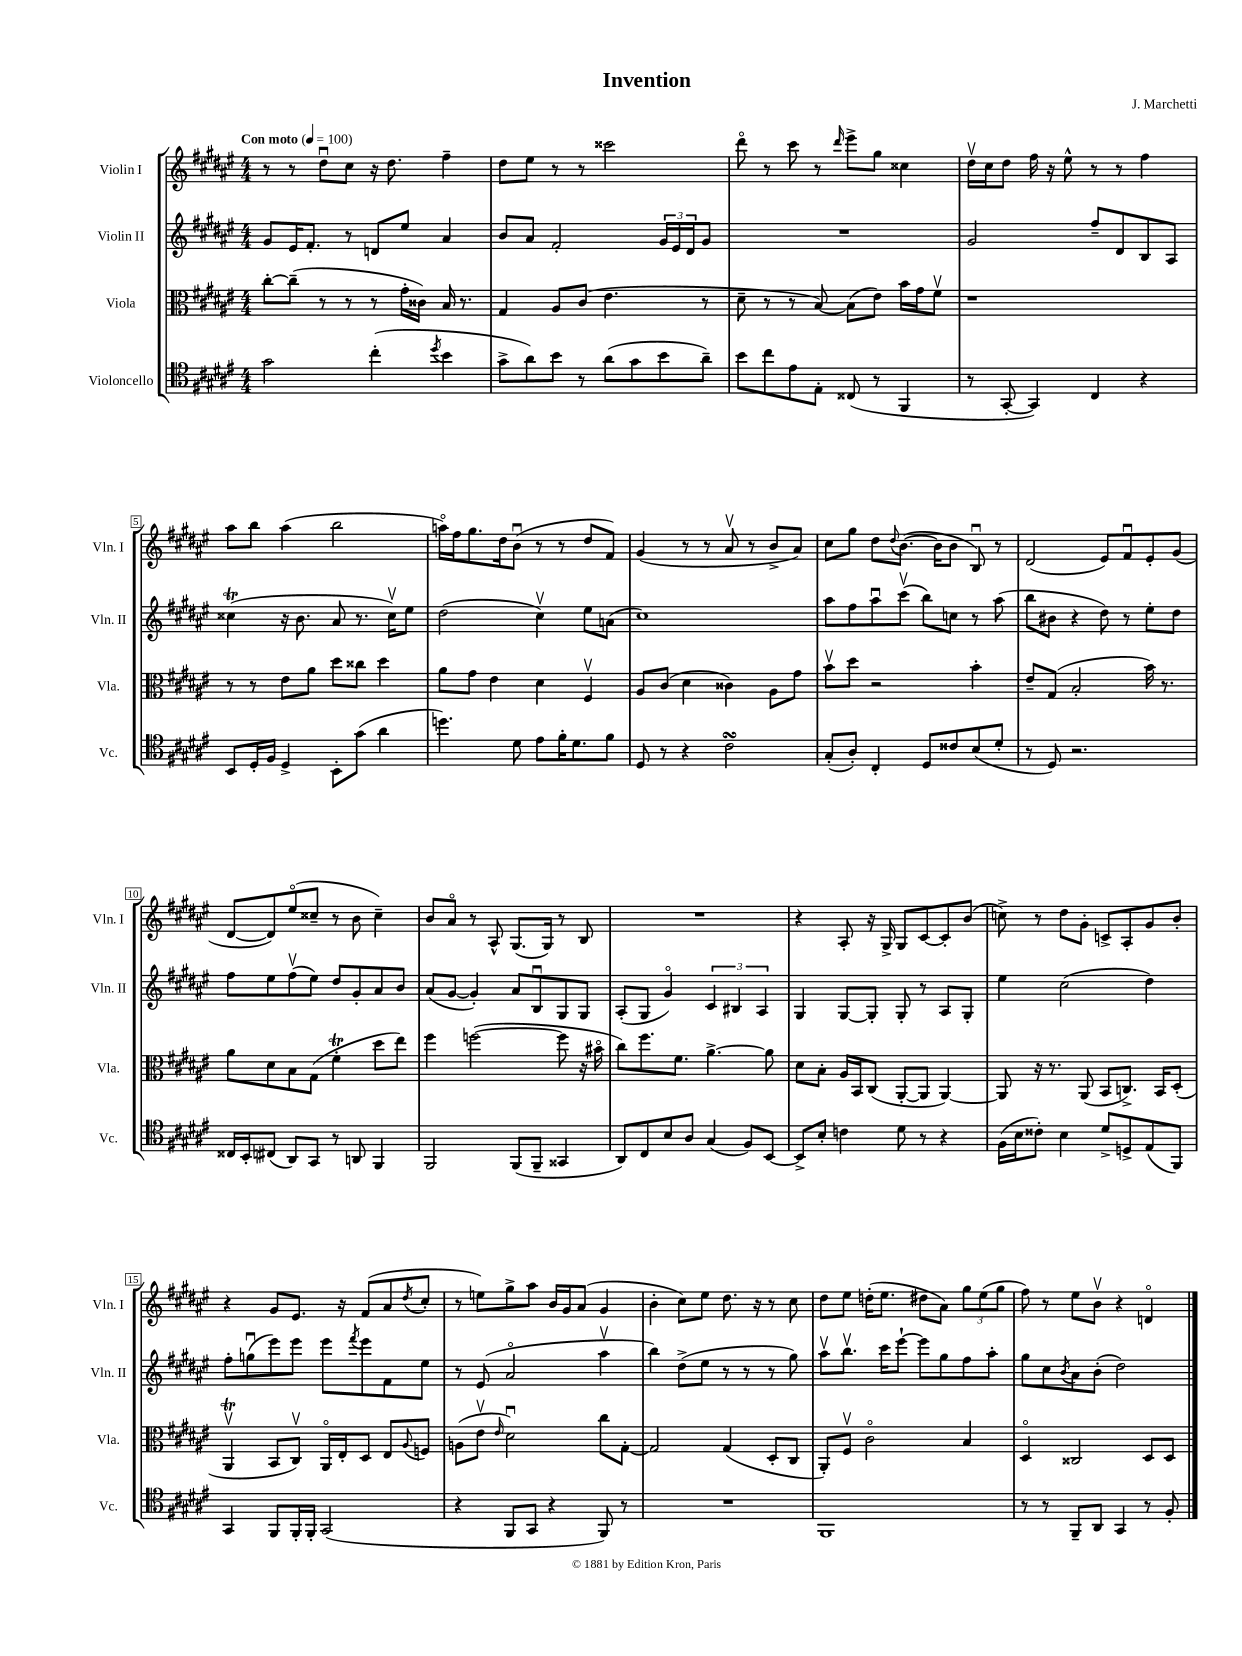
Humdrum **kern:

**kern	**kern	**kern	**kern
*staff4	*staff3	*staff2	*staff1
*clefC4	*clefC3	*clefG2	*clefG2
*k[f#c#g#d#a#e#]	*k[f#c#g#d#a#e#]	*k[f#c#g#d#a#e#]	*k[f#c#g#d#a#e#]
*M4/4	*M4/4	*M4/4	*M4/4
*MM100	*MM100	*MM100	*MM100
2g#	[8cc#'	8g#	8r
.	(8cc#~]	16e#	8r
.	.	8.f#'	.
.	8r	.	8dd#u
.	8r	8r	8cc#
(4cc#'	8r	8d	16r
.	.	.	8.dd#
.	16g#'	8ee#	.
.	16c##)	.	.
8qdd#	.	.	.
4b	16B	4a#	4ff#~
.	8.r	.	.
=	=	=	=
8g#^	4G#	8b	8dd#
8a#)	.	8a#	8ee#
8b	8A#	2f#'	8r
8r	(8c#	.	8r
(8a#	4.e#	.	2ccc##
8g#	.	.	.
8b	.	24g#	.
.	.	24e#	.
.	.	24d#	.
8a#~)	8r	8g#	.
=	=	=	=
8b	8d#~	1r	8ddd#o
8cc#	8r	.	8r
8e#	8r	.	8ccc#
8E#'	[8B)	.	8r
.	.	.	16qqddd#
(8C##	(8B]	.	8eee#^
8r	8e#)	.	8gg#
4FF#	16b	.	4cc##
.	16g#	.	.
.	8f#v	.	.
=	=	=	=
8r	1r	2g#	16dd#v
.	.	.	16cc#
[8GG#'	.	.	8dd#
4GG#])	.	.	16ff#
.	.	.	16r
.	.	.	8ee#^^
4C#	.	8ff#~	8r
.	.	8d#	8r
4r	.	8B	4ff#
.	.	8A#	.
=	=	=	=
8BB	8r	(4cc##	8aa#
16D#'	8r	.	8bb
16F#	.	.	.
4D#^	8e#	16r	(4aa#
.	.	8.b	.
.	8a#	.	.
8BB'	8dd#	8a#	2bb
(8g#	8cc##	8.r	.
4a#	4dd#	.	.
.	.	16cc##v)	.
.	.	8ee#	.
=	=	=	=
4.dd)	8a#	(2dd#	16aao)
.	.	.	16ff#
.	8g#	.	8.gg#
.	4e#	.	.
.	.	.	16dd#
8d#	.	.	(8bu
8e#	4d#	4cc#v)	8r
16f#'	.	.	8r
8.d#	.	.	.
.	4F#v	8ee#	8dd#
8f#	.	(8a	8f#)
=	=	=	=
8D#	8A#	1cc#)	(4g#
8r	(8c#	.	.
4r	4d#	.	8r
.	.	.	8r
2c#	4c##)	.	8a#v
.	.	.	8r
.	8A#	.	8b^
.	8g#	.	8a#)
=	=	=	=
(8G#'	8bv	8aa#	8cc#
8A#')	8dd#	8ff#	8gg#
4C#'	2r	8aa#u	8dd#
.	.	.	8qqdd#
.	.	(8ccc#v	([8.b
8D#	.	8bb)	.
.	.	.	16b]
8c##	.	8cc	8b
(8B	4b'	8r	8Bu)
8d#'	.	(8aa#	8r
=	=	=	=
8r	8e#~	8bb	(2d#
8D#)	(8G#	8b#	.
2.r	2B'	4r	.
.	.	8dd#)	8e#)
.	.	8r	8f#u
.	16b)	8ee#'	8e#'
.	8.r	.	.
.	.	8dd#	(8g#
=	=	=	=
16C##	8a#	8ff#	[8d#
16BB'	.	.	.
(8C#	8d#	8ee#	8d#])
8AA#)	8B	(8ff#v	(8ee#o
8GG#	(8G#	8ee#)	8cc##~
8r	4f#'	8dd#	8r
8AA	.	8g#'	8b
4FF#	8dd#	8a#	4cc##~)
.	8ee#)	8b	.
=	=	=	=
2FF#	4ff#	(8a#	8b
.	.	[8g#	8a#o
.	([2ff	4g#'])	8r
.	.	.	8A#^^
(8FF#	.	8a#	(8.G#
8FF#~	.	8Bu	.
.	.	.	16G#)
4GG##	8ff]	8G#	8r
.	16r	8G#	8B
.	16b#o	.	.
=	=	=	=
8AA#)	8cc#)	(8A#'	1r
8C#	8.ff#	8G#	.
8B	.	4g#o)	.
.	8.f#	.	.
8A#	.	.	.
(4G#	[4.a#^	6c#	.
.	.	6B#	.
8F#)	.	.	.
.	.	6A#	.
[8BB	8a#]	.	.
=	=	=	=
8BB^]	8d#	4G#	4r
8B'	8B'	.	.
4c	16A#	[8G#	8A#'
.	16BB	.	.
.	(8C#	8G#']	16r
.	.	.	16G#^
8d#	[8AA#'	8G#'	8G#
8r	8AA#]	8r	[8c#
4r	[4AA#)	8A#	8c#']
.	.	8G#'	(8b
=	=	=	=
(16F#	8AA#]	4ee#	8cc^)
16B	.	.	.
8c##')	16r	.	8r
.	8.r	.	.
4B	.	(2cc#	8dd#
.	(8AA#	.	8g#'
8d#^	8BB	.	8c^
8D^	8.C^)	.	8A#'
(8E#	.	4dd#)	8g#
.	16BB	.	.
8FF#)	(8D#'	.	8b'
=	=	=	=
4GG#	4AA#v	8ff#'	4r
.	.	(8ggu	.
8FF#	8BB	8eee#)	8g#
16FF#'	8C#v)	8eee#	8.e#
16FF#'	.	.	.
(2GG#	16AA#o	8eee#	.
.	16E#'	.	16r
.	.	8qfff#	.
.	8D#	8eee#	(8f#
.	8E#	8f#	8a#
.	8qqA#	.	8qdd#
.	8F	8ee#	8cc#'
=	=	=	=
4r	(8A	8r	8r
.	8e#v	(8e#	8ee)
.	16qqe#	.	.
8FF#	2d#u)	2a#o	8gg#^
8GG#	.	.	8aa#
4r	.	.	16b
.	.	.	16g#
.	.	.	(8a#
8FF#)	8cc#	4aa#v	4g#
8r	[8G#'	.	.
=	=	=	=
1r	2G#]	4bb)	4b'
.	.	(8dd#^	8cc#)
.	.	8ee#	8ee#
.	(4G#	8r	8.dd#
.	.	8r	.
.	.	.	16r
.	8D#'	8r	8r
.	8C#	8gg#)	8cc#
=	=	=	=
1FF#	8AA#')	8aa#v	8dd#
.	8F#v	8.bbv	8ee#
.	2c#o	.	(16dd'
.	.	16ccc#	8.ee#
.	.	[8eee#`	.
.	.	8eee#]	8dd#
.	.	8gg#	8a#)
.	4B	8ff#	12gg#
.	.	.	(12ee#
.	.	8aa#'	.
.	.	.	12gg#
=	=	=	=
8r	4D#o	8gg#	8ff#)
8r	.	8cc#	8r
.	.	8qb	.
8FF#~	2C##	8a#	8ee#
8AA#	.	(8b'	8bv
4GG#	.	2dd#)	4r
8r	8D#	.	4do
8F#'	8D#	.	.
==	==	==	==
*-	*-	*-	*-
